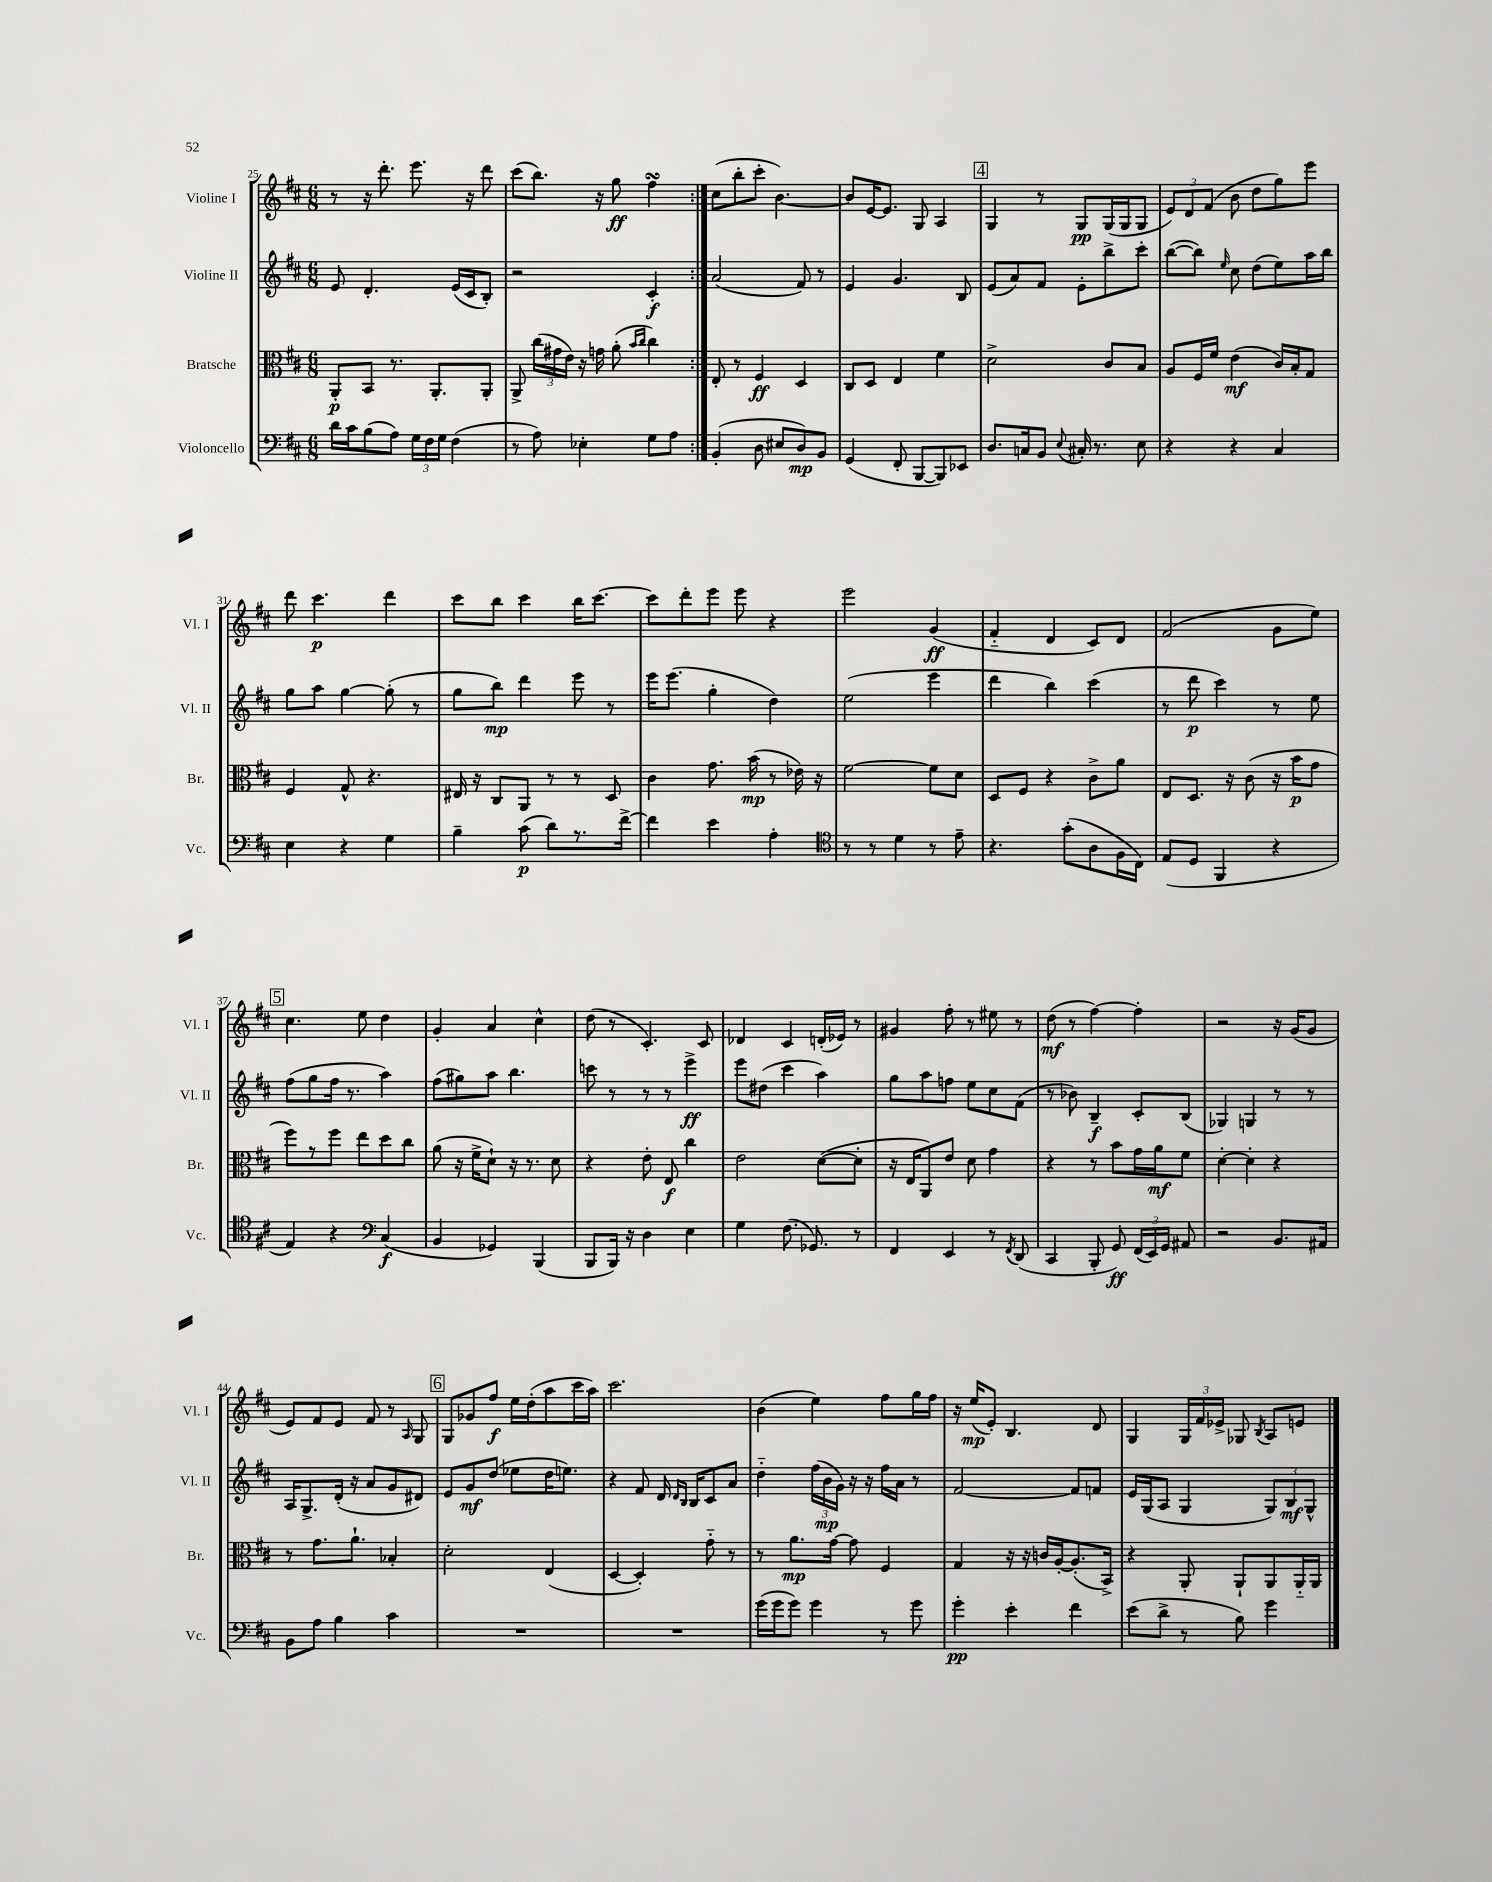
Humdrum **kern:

**kern	**dynam	**kern	**dynam	**kern	**dynam	**kern	**dynam
*part4	*part4	*part3	*part3	*part2	*part2	*part1	*part1
*staff4	*staff4	*staff3	*staff3	*staff2	*staff2	*staff1	*staff1
*I"Violoncello	*	*I"Bratsche	*	*I"Violine II	*	*I"Violine I	*
*I'Vc.	*	*I'Br.	*	*I'Vl. II	*	*I'Vl. I	*
*clefF4	*	*clefC3	*	*clefG2	*	*clefG2	*
*k[f#c#]	*	*k[f#c#]	*	*k[f#c#]	*	*k[f#c#]	*
*M6/8	*	*M6/8	*	*M6/8	*	*M6/8	*
=25	=25	=25	=25	=25	=25	=25	=25
16d\LL	.	8AA'/L	p	8e/	.	8r	.
16c#\J	.	.	.	.	.	.	.
(8B\	.	8BB/J	.	4.d'/	.	16r	.
.	.	.	.	.	.	8.ddd'\	.
8A\J)	.	8.r	.	.	.	.	.
24G\LL	.	.	.	.	.	8.eee\	.
24F#\	.	.	.	.	.	.	.
.	.	8.AA'/L	.	.	.	.	.
24G\JJ	.	.	.	.	.	.	.
(4F#\	.	.	.	(16e/LL	.	.	.
.	.	.	.	16c#/J	.	16r	.
.	.	8AA'/J	.	8B'/J)	.	8ddd\	.
=26	=26	=26	=26	=26	=26	=26	=26
8r	.	8AA^/	.	2r	.	(8ccc#\L	.
8A\)	.	(24cc#\LL	.	.	.	8.bb\J)	.
.	.	24g#X\	.	.	.	.	.
.	.	24e\JJ)	.	.	.	.	.
4E-X'\	.	16r	.	.	.	.	.
.	.	16gn\	.	.	.	16r	.
.	.	(8a'\	.	.	.	8gg\	ff
.	.	16qqb/LL	.	.	.	.	.
.	.	16qqcc#/JJ	.	.	.	.	.
8G\L	.	4cc#\)	.	4c#'/	f	4ff#sSsS\	.
8A\J	.	.	.	.	.	.	.
=27:|!	=27:|!	=27:|!	=27:|!	=27:|!	=27:|!	=27:|!	=27:|!
(4BB'/	.	8E'/	.	(2a/	.	(8cc#\L	.
.	.	8r	.	.	.	8bb'\	.
8D\	.	4F#/	ff	.	.	8ccc#'\J	.
8E#X/L	.	.	.	.	.	[4.b\)	.
8D/)	mp	4D/	.	8f#/)	.	.	.
8BB/J	.	.	.	8r	.	.	.
=28	=28	=28	=28	=28	=28	=28	=28
(4GG/	.	8C#/L	.	4e/	.	8b/L]	.
.	.	8D/J	.	.	.	[16e/K	.
.	.	.	.	.	.	8.e/J]	.
8FF#'/	.	4E/	.	4.g/	.	.	.
[8BBB/L	.	.	.	.	.	8G/	.
8BBB/])	.	4f#\	.	.	.	4A/	.
8EE-X/J	.	.	.	8B/	.	.	.
!!LO:REH:place=s1:t=4
=29	=29	=29	=29	=29	=29	=29	=29
8.D/L	.	2d^\	.	(8e/L	.	4G/	.
.	.	.	.	8a/)	.	.	.
16Cn/k	.	.	.	.	.	.	.
8BB/J	.	.	.	8f#/J	.	8r	.
8qqE/	.	.	.	.	.	.	.
16C#X'/	.	.	.	8e'\L	.	8G/L	pp
8.r	.	.	.	.	.	.	.
.	.	8c#/L	.	8bb^\	.	(16G/L	.
.	.	.	.	.	.	16G/J	.
8E\	.	8B/J	.	8ccc#'\J	.	8G/J	.
=30	=30	=30	=30	=30	=30	=30	=30
4r	.	8A/L	.	([8bb\L	.	12e/L)	.
.	.	.	.	.	.	12d/	.
.	.	16F#/L	.	8bb\J])	.	.	.
.	.	.	.	.	.	(12f#/J	.
.	.	16f#/JJ	.	.	.	.	.
.	.	.	.	16qqee/	.	.	.
4r	.	(4e\	mf	8cc#\	.	8b\	.
.	.	.	.	(8dd\L	.	8dd\L	.
4C#/	.	16c#/LL)	.	8ee\)	.	8gg\)	.
.	.	16B'/J	.	.	.	.	.
.	.	8G/J	.	16aa\L	.	8eee\J	.
.	.	.	.	16bb\JJ	.	.	.
!!LO:LB:g=z
=31	=31	=31	=31	=31	=31	=31	=31
4E\	.	4F#/	.	8gg\L	.	8ddd\	.
.	.	.	.	8aa\J	.	4.ccc#\	p
4r	.	8G^^/	.	[4gg\	.	.	.
.	.	4.r	.	.	.	.	.
4G\	.	.	.	(8gg'\]	.	4ddd\	.
.	.	.	.	8r	.	.	.
=32	=32	=32	=32	=32	=32	=32	=32
4B~\	.	16E#X/	.	8gg\L	.	8ccc#\L	.
.	.	16r	.	.	.	.	.
.	.	8C#/L	.	8bb\J)	mp	8bb\J	.
(8c#\	p	8AA/J	.	4ddd\	.	4ccc#\	.
8d\L)	.	8r	.	.	.	.	.
8.r	.	8r	.	8eee\	.	16bb\KL	.
.	.	.	.	.	.	[8.ccc#\J	.
.	.	8D/	.	8r	.	.	.
[16f#^\Jk	.	.	.	.	.	.	.
=33	=33	=33	=33	=33	=33	=33	=33
4f#\]	.	4c#\	.	16eee\KL	.	8ccc#\L]	.
.	.	.	.	(8.eee\J	.	.	.
.	.	.	.	.	.	8ddd'\	.
4e\	.	8.g\	.	4gg'\	.	8eee\J	.
.	.	.	.	.	.	8eee\	.
.	.	(16b\	mp	.	.	.	.
4A'\	.	8r	.	4dd\)	.	4r	.
.	.	16e-X\)	.	.	.	.	.
.	.	16r	.	.	.	.	.
=34	=34	=34	=34	=34	=34	=34	=34
*clefC4	*	*	*	*	*	*	*
8r	.	[2f#\	.	(2ee\	.	2eee\	.
8r	.	.	.	.	.	.	.
4d\	.	.	.	.	.	.	.
8r	.	8f#\L]	.	4eee\	.	(4g/	ff
8e~\	.	8d\J	.	.	.	.	.
=35	=35	=35	=35	=35	=35	=35	=35
4.r	.	8D/L	.	4ddd\	.	4f#/	.
.	.	8F#/J	.	.	.	.	.
.	.	4r	.	4bb\)	.	4d/	.
(8g'\L	.	.	.	.	.	.	.
8A\	.	8c#^\L	.	(4ccc#\	.	8c#/L)	.
16F#\L	.	8a\J	.	.	.	8d/J	.
16C#\JJ)	.	.	.	.	.	.	.
=36	=36	=36	=36	=36	=36	=36	=36
(8E/L	.	8E/L	.	8r	.	(2f#/	.
8D/J	.	8.D/J	.	8ddd\	p	.	.
4FF#/	.	.	.	4ccc#\)	.	.	.
.	.	16r	.	.	.	.	.
.	.	(8c#\	.	.	.	.	.
4r	.	16r	.	8r	.	8g\L	.
.	.	16b\KL	p	.	.	.	.
.	.	8g\J	.	8ee\	.	8ee\J)	.
!!LO:LB:g=z
!!LO:REH:place=s1:t=5
=37	=37	=37	=37	=37	=37	=37	=37
4E/)	.	8ff#\L)	.	(8ff#\L	.	4.cc#\	.
.	.	8r	.	8gg\	.	.	.
4r	.	8ff#\J	.	16ff#\Jk	.	.	.
.	.	.	.	8.r	.	.	.
.	.	8ee\L	.	.	.	8ee\	.
*clefF4	*	*	*	*	*	*	*
(4C#/	f	8dd\	.	4aa\)	.	4dd\	.
.	.	8cc#\J	.	.	.	.	.
=38	=38	=38	=38	=38	=38	=38	=38
4BB/	.	(8a\	.	(8ff#\L	.	4g'/	.
.	.	16r	.	8gg#X\)	.	.	.
.	.	16f#^\KL	.	.	.	.	.
4GG-X/)	.	8d`\J)	.	8aa\J	.	4a/	.
.	.	16r	.	4.bb\	.	.	.
.	.	8.r	.	.	.	.	.
(4BBB/	.	.	.	.	.	4cc#^^\	.
.	.	8d\	.	.	.	.	.
=39	=39	=39	=39	=39	=39	=39	=39
8BBB/L	.	4r	.	8cccn\	.	(8dd\	.
16BBB/Jk)	.	.	.	8r	.	8r	.
16r	.	.	.	.	.	.	.
4D\	.	8e'\	.	8r	.	4.c#'/)	.
.	.	8E/	f	8r	.	.	.
4E\	.	4cc#\	.	4eee^\	ff	.	.
.	.	.	.	.	.	8c#/	.
=40	=40	=40	=40	=40	=40	=40	=40
4G\	.	2e\	.	8eee\L	.	4d-X/	.
.	.	.	.	(8dd#X\J	.	.	.
(8.F#\	.	.	.	4ccc#\	.	4c#/	.
8.GG-X/)	.	.	.	.	.	.	.
.	.	([8d\L	.	4aa\)	.	(16dn'/LL	.
.	.	.	.	.	.	16e-X/JJ)	.
8r	.	8d'\J]	.	.	.	8r	.
=41	=41	=41	=41	=41	=41	=41	=41
4FF#/	.	16r	.	8gg\L	.	4g#X/	.
.	.	16E/KL	.	.	.	.	.
.	.	8AA/)	.	8aa\	.	.	.
4EE/	.	8e/J	.	8ffn\J	.	8ff#'\	.
.	.	8d\	.	8ee\L	.	8r	.
8r	.	4g\	.	8cc#\	.	8ee#X\	.
8qFF#/	.	.	.	.	.	.	.
(8DD/	.	.	.	(8f#\J	.	8r	.
=42	=42	=42	=42	=42	=42	=42	=42
4CC#/	.	4r	.	8r	.	(8dd\	mf
.	.	.	.	8b-X\)	.	8r	.
8BBB'/	.	8r	.	4B~/	f	[4ff#\)	.
8GG/)	ff	8b\L	.	.	.	.	.
(24FF#/LL	.	16g\L	.	8c#'/L	.	4ff#'\]	.
24EE/)	.	.	.	.	.	.	.
.	.	16a\J	mf	.	.	.	.
24GG/JJ	.	.	.	.	.	.	.
8AA#X/	.	8f#\J	.	(8B/J	.	.	.
=43	=43	=43	=43	=43	=43	=43	=43
2r	.	[4d'\	.	4G-X/)	.	2r	.
.	.	4d'\]	.	4Gn/	.	.	.
8.BB/L	.	4r	.	8r	.	16r	.
.	.	.	.	.	.	(16g/KL	.
.	.	.	.	8r	.	8g/J	.
16AA#X/Jk	.	.	.	.	.	.	.
!!LO:LB:g=z
=44	=44	=44	=44	=44	=44	=44	=44
8BB\L	.	8r	.	16A/KL	.	8e/L)	.
.	.	.	.	8.G^/	.	.	.
8A\J	.	8.g\L	.	.	.	8f#/	.
4B\	.	.	.	(16d'/Jk	.	8e/J	.
.	.	8.a`\J	.	16r	.	.	.
.	.	.	.	8a/L	.	8f#/	.
4c#\	.	4B-X'/	.	8g/	.	8r	.
.	.	.	.	.	.	16qqA/	.
.	.	.	.	8d#X/J)	.	8G/	.
!!LO:REH:place=s1:t=6
=45	=45	=45	=45	=45	=45	=45	=45
2.r	.	2d'\	.	8e/L	.	8G/L	.
.	.	.	.	8g/	mf	8g-X/	.
.	.	.	.	(8dd/J	.	8ff#/J	f
.	.	.	.	8ee-X\L	.	16ee\LL	.
.	.	.	.	.	.	(16dd'\J	.
.	.	(4E/	.	16dd\K	.	8aa\	.
.	.	.	.	8.een\J)	.	.	.
.	.	.	.	.	.	16ccc#\L	.
.	.	.	.	.	.	16aa\JJ)	.
=46	=46	=46	=46	=46	=46	=46	=46
2.r	.	[4D/	.	4r	.	2.ccc#\	.
.	.	4D'/])	.	8f#/	.	.	.
.	.	.	.	16d/	.	.	.
.	.	.	.	16qqd/LL	.	.	.
.	.	.	.	16qqB/JJ	.	.	.
.	.	.	.	16B/KL	.	.	.
.	.	8g\	.	8c#/	.	.	.
.	.	8r	.	8a/J	.	.	.
=47	=47	=47	=47	=47	=47	=47	=47
(16g\LL	.	8r	.	4dd\	.	(4b\	.
16g\J	.	.	.	.	.	.	.
8g\J)	.	8.a\L	mp	.	.	.	.
4g\	.	.	.	(24ff#\LL	.	4ee\)	.
.	.	.	.	24b\	mp	.	.
.	.	[16g\Jk	.	.	.	.	.
.	.	.	.	24g\JJ)	.	.	.
.	.	8g\]	.	16r	.	.	.
.	.	.	.	16r	.	.	.
8r	.	4F#/	.	16ff#\LL	.	8ff#\L	.
.	.	.	.	16a\JJ	.	.	.
8g\	.	.	.	8r	.	16gg\L	.
.	.	.	.	.	.	16ff#\JJ	.
=48	=48	=48	=48	=48	=48	=48	=48
4g'\	pp	4G/	.	[2f#/	.	16r	.
.	.	.	.	.	.	(16ee/KL	mp
.	.	.	.	.	.	8e'/J)	.
4e'\	.	16r	.	.	.	4.B/	.
.	.	16r	.	.	.	.	.
.	.	16cn/LL	.	.	.	.	.
.	.	[16A'/J	.	.	.	.	.
4f#\	.	(8.A'/]	.	8f#/L]	.	.	.
.	.	.	.	8fn/J	.	8d/	.
.	.	16BB^/Jk)	.	.	.	.	.
=49	=49	=49	=49	=49	=49	=49	=49
(8e\L	.	4r	.	16e/LL	.	4G/	.
.	.	.	.	(16G/J	.	.	.
8d^\J	.	.	.	8A/J	.	.	.
8r	.	8AA'/	.	4G/	.	24G/LL	.
.	.	.	.	.	.	24f#/	.
.	.	.	.	.	.	24e-X^/JJ	.
8B\)	.	8AA`/L	.	.	.	8G-X/	.
.	.	.	.	.	.	8qB/	.
4g\	.	8AA/	.	12G/L)	.	8A/L	.
.	.	.	.	12B/	mf	.	.
.	.	16AA/L	.	.	.	8en/J	.
.	.	.	.	12G^^/J	.	.	.
.	.	16AA/JJ	.	.	.	.	.
==	==	==	==	==	==	==	==
*-	*-	*-	*-	*-	*-	*-	*-
